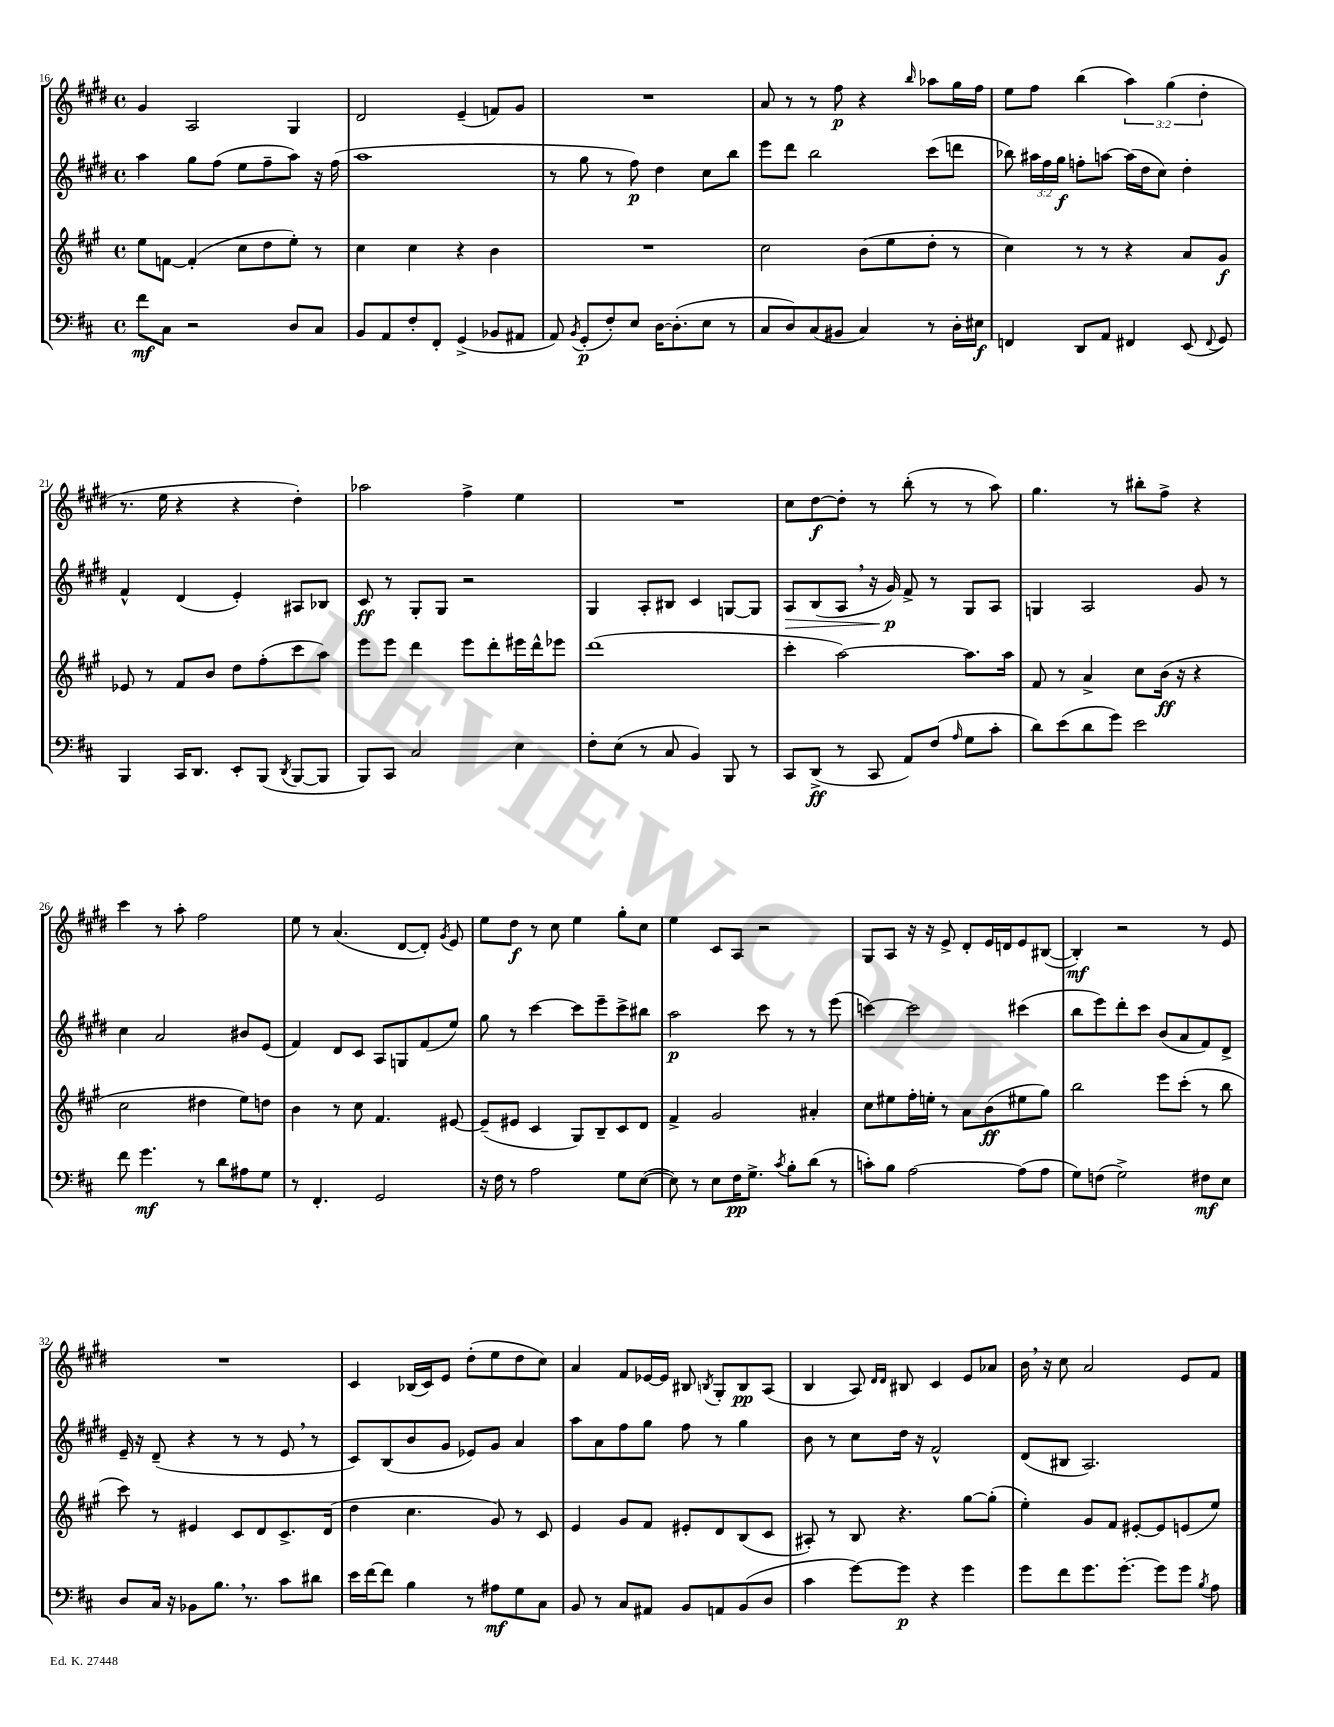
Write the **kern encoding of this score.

**kern	**kern	**kern	**kern
*staff4	*staff3	*staff2	*staff1
*clefF4	*clefG2	*clefG2	*clefG2
*k[f#c#]	*k[f#c#g#]	*k[f#c#g#d#]	*k[f#c#g#d#]
*M4/4	*M4/4	*M4/4	*M4/4
*met(c)	*met(c)	*met(c)	*met(c)
8f#	8ee	4aa	4g#
8C#	[8f	.	.
2r	(4f']	8gg#	2A
.	.	(8ff#	.
.	8cc#	8ee	.
.	8dd	8ff#~	.
8D	8ee')	8aa)	4G#
8C#	8r	16r	.
.	.	(16ff#	.
=	=	=	=
8BB	4cc#	1aa	2d#
8AA	.	.	.
8F#'	4cc#	.	.
8FF#'	.	.	.
(4GG^	4r	.	(4e~
8BB-	4b	.	8f)
8AA#	.	.	8g#
=	=	=	=
8AA)	1r	8r	1r
8qBB	.	.	.
(8GG'	.	8gg#	.
8F#')	.	8r	.
8E	.	8ff#)	.
[16D	.	4dd#	.
(8.D']	.	.	.
8E	.	8cc#	.
8r	.	8bb	.
=	=	=	=
8C#	2cc#	8eee	8a
8D)	.	8ddd#	8r
(8C#	.	2bb	8r
8BB#	.	.	8ff#
4C#)	(8b	.	4r
.	8ee	.	.
.	.	.	16qqbb
8r	8dd'	(8ccc#	8aa-
16D'	8r	8ddd	16gg#
16E#	.	.	16ff#
=	=	=	=
4FF	4cc#)	8bb-)	8ee
.	.	24aa#	8ff#
.	.	24ff#	.
.	.	24gg#	.
8DD	8r	8ff'	(4bb
8AA	8r	[8aa	.
4FF#	4r	(16aa]	6aa)
.	.	16dd#	.
.	.	8cc#)	.
.	.	.	(6gg#
(8EE	8a	4dd#'	.
.	.	.	6dd#'
8qqFF#	.	.	.
8GG)	8g#	.	.
=	=	=	=
4BBB	8e-	4f#^^	8.r
.	8r	.	.
.	.	.	16ee
16CC#	8f#	(4d#	4r
8.DD	.	.	.
.	8b	.	.
8EE'	8dd	4e')	4r
(8BBB	(8ff#'	.	.
8qDD	.	.	.
[8BBB	8ccc#	8A#	4dd#')
8BBB]	8aa)	8B-	.
=	=	=	=
8BBB)	8eee	8c#	2aa-
8CC#	8eee	8r	.
2C#	4ddd	8G#'	.
.	.	8G#	.
.	8eee	2r	4ff#^
.	8ddd'	.	.
4E	16eee#	.	4ee
.	16ddd^^	.	.
.	8eee-	.	.
=	=	=	=
8F#'	(1ddd	4G#	1r
(8E	.	.	.
8r	.	8A'	.
8C#	.	8B#	.
4BB)	.	4c#	.
8BBB	.	[8G	.
8r	.	8G]	.
=	=	=	=
8CC#	4ccc#'	8A	8cc#
(8DD^	.	(8B	[8dd#
8r	[2aa)	8A	8dd#']
8CC#	.	16r	8r
.	.	16g#)	.
8AA)	.	8f#^	(8bb'
(8F#	.	8r	8r
16qqA	.	.	.
8G	8.aa]	8G#	8r
8c#'	.	8A	8aa)
.	16aa	.	.
=	=	=	=
8d)	8f#	4G	4.gg#
(8e	8r	.	.
8d	4a^	2A	.
8g)	.	.	8r
2e	8cc#	.	8bb#'
.	(16b	.	8ff#^
.	16r	.	.
.	4r	8g#	4r
.	.	8r	.
=	=	=	=
8f#	2cc#	4cc#	4ccc#
4.g	.	.	.
.	.	2a	8r
.	.	.	8aa'
8r	4dd#	.	2ff#
8d	.	.	.
8A#	8ee)	8b#	.
8G	8dd	(8e	.
=	=	=	=
8r	4b	4f#)	8ee
4.FF#'	.	.	8r
.	8r	8d#	(4.a
.	8cc#	8c#	.
2GG	4.f#	8A	.
.	.	8G	[8d#
.	.	(8f#	8d#'])
.	.	.	8qg#
.	[8e#	8ee)	8e
=	=	=	=
16r	(8e#~]	8gg#	8ee
16F#	.	.	.
8r	8e#	8r	8dd#
2A	4c#	[4ccc#	8r
.	.	.	8cc#
.	8G#)	8ccc#]	4ee
.	8B~	8eee~	.
8G	8c#	8ccc#^	8gg#'
([8E	8d	8bb#	8cc#
=	=	=	=
8E])	4f#^	2aa	4ee
8r	.	.	.
8E	2g#	.	8c#
16F#	.	.	8A
8.G^	.	.	.
.	.	8ccc#	2r
8qc#	.	.	.
8B'	.	8r	.
(8d	4a#'	8r	.
8r	.	(8eee	.
=	=	=	=
8c')	8cc#	[4ccc)	8G#
8B	8ee#	.	8A
[2A	16ff#'	2ccc]	16r
.	16ee'	.	16r
.	8r	.	8e^
.	8a	.	8d#'
.	(8b	.	16e
.	.	.	16d
(8A]	8ee#	(4ccc#	8e
8A	8gg#)	.	([8B#
=	=	=	=
8G)	2bb	8bb	4B#'])
(8F	.	8eee)	.
2G^)	.	8ddd#'	2r
.	.	8ccc#	.
.	8eee	(8b	.
.	(8ccc#'	8a	.
8F#	8r	8f#)	8r
8E	8bb	8d#^	8e
=	=	=	=
8D	8ccc#)	16e~	1r
.	.	16r	.
16C#	8r	(8d#~	.
16r	.	.	.
8BB-	4e#	4r	.
8.B	.	.	.
.	8c#	8r	.
8.r	.	.	.
.	8d	8r	.
8c#	8.c#^	8e	.
8d#	.	8r	.
.	(16d	.	.
=	=	=	=
16e	4dd	8c#)	4c#
[16f#	.	.	.
8f#]	.	(8B	.
4B	4.cc#	8b	(16B-
.	.	.	16c#)
.	.	8g#	8e
8r	.	8e-)	(8dd#'
8A#	8g#)	8g#	8ee
8G	8r	4a	8dd#
8C#	8c#	.	8cc#)
=	=	=	=
8BB	4e	8aa	4a
8r	.	8a	.
8C#	8g#	8ff#	8f#
8AA#	8f#	8gg#	[16e-
.	.	.	16e-]
8BB	8e#'	8ff#	8B#
.	.	.	8qB
8AA	8d	8r	8G#'
(8BB	(8B	4gg#	8B
8D	8c#	.	(8A
=	=	=	=
4c#	8A#')	8b	4B
.	8r	8r	.
[8g)	8B	8cc#	8A)
.	.	.	16qqd#
.	.	.	16qqd#
8g]	4.r	16dd#	8B#
.	.	16r	.
4r	.	2f#^^	4c#
4g	[8gg#	.	8e
.	(8gg#']	.	8a-
=	=	=	=
8g	4ee')	(8d#	16b
.	.	.	16r
8f#	.	8B#	8cc#
8.g	8g#	2.A)	2a
.	8f#	.	.
[8.g'	.	.	.
.	[8e#'	.	.
8g]	8e#]	.	.
8g	(8e	.	8e
8qB	.	.	.
8A	8ee)	.	8f#
==	==	==	==
*-	*-	*-	*-
